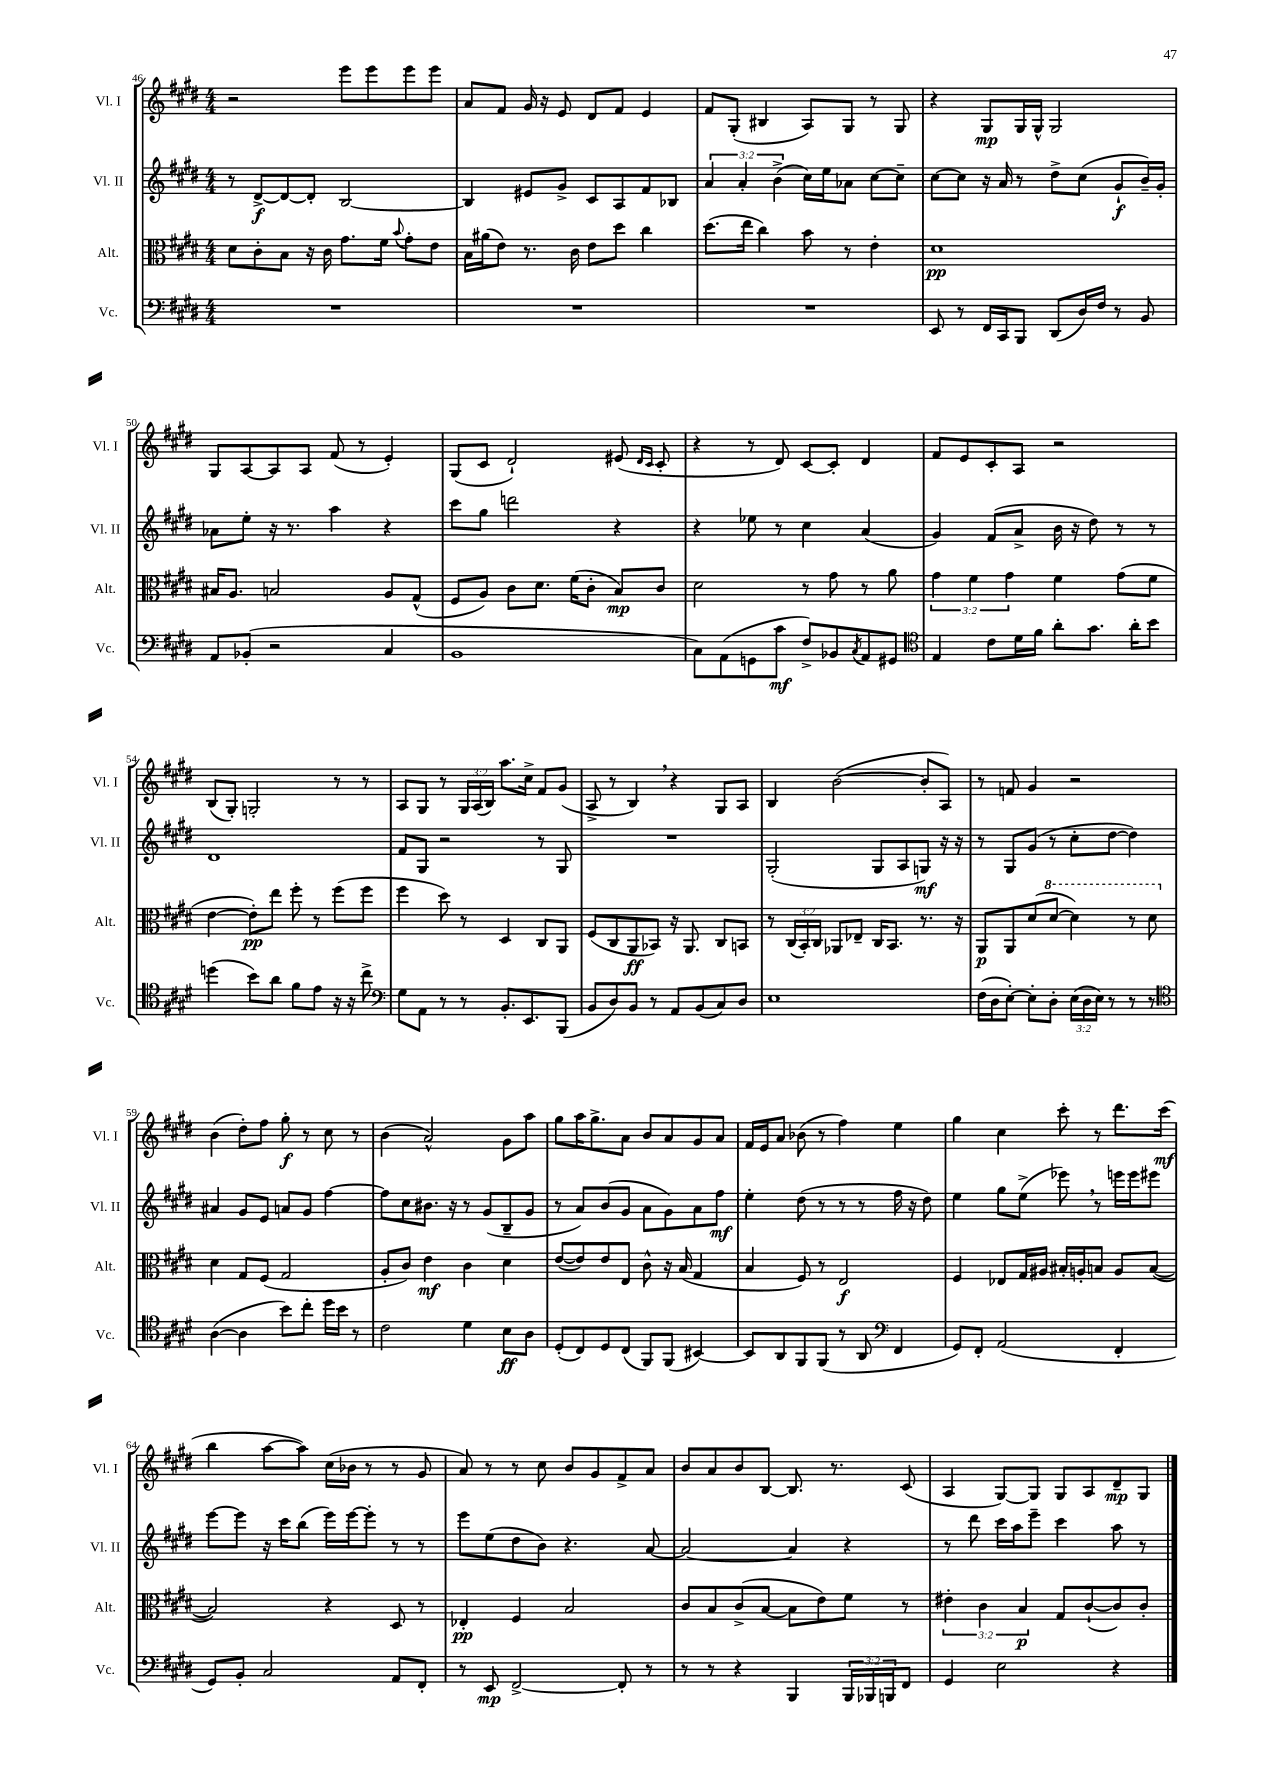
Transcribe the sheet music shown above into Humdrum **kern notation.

**kern	**kern	**kern	**kern
*staff4	*staff3	*staff2	*staff1
*clefF4	*clefC3	*clefG2	*clefG2
*k[f#c#g#d#]	*k[f#c#g#d#]	*k[f#c#g#d#]	*k[f#c#g#d#]
*M4/4	*M4/4	*M4/4	*M4/4
1r	8d#	8r	2r
.	8c#'	[8d#^	.
.	8B	8d#_	.
.	16r	8d#']	.
.	16c#	.	.
.	8.g#	[2B	8eee
.	.	.	8eee
.	16f#	.	.
.	8qqb	.	.
.	8g#'	.	8eee
.	8e	.	8eee
=	=	=	=
1r	16B	4B]	8a
.	(16a#	.	.
.	8e)	.	8f#
.	8.r	8e#	16g#
.	.	.	16r
.	.	8g#^	8e
.	16c#	.	.
.	8e	8c#	8d#
.	8dd#	8A	8f#
.	4cc#	8f#	4e
.	.	8B-	.
=	=	=	=
1r	(8.dd#	6a	8f#
.	.	.	(8G#'
.	.	6a'	.
.	16ee	.	.
.	4cc#)	.	4B#
.	.	(6b^	.
.	8b	16cc#)	8A)
.	.	16ee	.
.	8r	8a-	8G#
.	4e'	[8cc#	8r
.	.	8cc#~]	8G#
=	=	=	=
8EE	1d#	[8cc#	4r
8r	.	8cc#]	.
16FF#	.	16r	8G#
16CC#	.	16a	.
8BBB	.	8r	16G#
.	.	.	16G#^^
(8DD#	.	8dd#^	2G#
16D#)	.	(8cc#	.
16F#	.	.	.
8r	.	8g#`	.
8BB	.	16b~)	.
.	.	16g#'	.
=	=	=	=
8AA	16B#	8a-	8G#
.	8.A	.	.
(8BB-'	.	8ee'	[8A
2r	2B	16r	8A]
.	.	8.r	.
.	.	.	8A
.	.	4aa	(8f#
.	.	.	8r
4C#	8A	4r	4e')
.	(8G#^^	.	.
=	=	=	=
1BB	8F#	8ccc#	(8G#
.	8A)	8gg#	8c#
.	8c#	2ddd	2d#`)
.	8.d#	.	.
.	(16f#	.	.
.	8c#'	.	.
.	8B)	4r	(8e#
.	.	.	16qqd#
.	.	.	16qqc#
.	8c#	.	8c#'
=	=	=	=
8C#)	2d#	4r	4r
(8AA	.	.	.
8GG	.	8ee-	8r
8c#	.	8r	8d#)
8F#^)	8r	4cc#	[8c#
8BB-	8g#	.	8c#']
8qC#	.	.	.
8AA	8r	(4a	4d#
8GG#	8a	.	.
=	=	=	=
*clefC4	*	*	*
4E	6g#	4g#)	8f#
.	.	.	8e
.	6f#	.	.
8c#	.	(8f#	8c#'
.	6g#	.	.
16d#	.	8a^	8A
16f#	.	.	.
8a'	4f#	16b	2r
.	.	16r	.
8.g#	.	8dd#)	.
.	(8g#	8r	.
16a'	.	.	.
8b	8f#	8r	.
=	=	=	=
(4dd	[4e	1d#	(8B
.	.	.	8G#')
8b)	8e'])	.	2G'
8a	8ee	.	.
8f#	8ff#'	.	.
8e	8r	.	.
16r	(8ff#	.	8r
16r	.	.	.
8cc#^	8ff#	.	8r
=	=	=	=
*clefF4	*	*	*
8G#	4ff#	8f#	8A
8AA	.	8G#	8G#
8r	8dd#)	2r	8r
8r	8r	.	24G#
.	.	.	(24A
.	.	.	24B)
8.BB'	4D#	.	8.aa
8.EE	.	.	16cc#^
.	8C#	8r	8f#
(8BBB	8AA	8G#	(8g#
=	=	=	=
8BB	(8F#	1r	8A^
8D#)	8C#	.	8r
8BB	8AA	.	4B)
8r	8BB-)	.	.
8AA	16r	.	4r
.	8.AA	.	.
(8BB	.	.	.
8C#)	8C#	.	8G#
8D#	8BB	.	8A
=	=	=	=
1E	8r	(2G#'	4B
.	(24C#	.	.
.	24BB')	.	.
.	24C#	.	.
.	8AA-	.	([2b
.	8E-~	.	.
.	16C#	8G#	.
.	8.BB	.	.
.	.	8A	.
.	8.r	8G)	8b']
.	.	16r	8A)
.	16r	16r	.
=	=	=	=
(16F#	8AA	8r	8r
16D#	.	.	.
[8E')	8AA	8G#	8f
8E']	(8d#	(8g#	4g#
8D#'	[8dd#	8r	.
(24E	4dd#])	8cc#'	2r
24D#	.	.	.
24E)	.	.	.
8r	.	[8dd#	.
8r	8r	4dd#])	.
8r	8dd#	.	.
=	=	=	=
*clefC4	*	*	*
([4A	4d#	4a#	(4b
4A]	8G#	8g#	8dd#')
.	(8F#	8e	8ff#
8b)	2G#	8a	8gg#'
8cc#'	.	8g#	8r
16dd#	.	[4ff#	8cc#
16b	.	.	.
8r	.	.	8r
=	=	=	=
2c#	8A'	8ff#]	(4b
.	8c#)	8cc#	.
.	4e	8.b#	2a^^)
.	.	16r	.
4d#	4c#	8r	.
.	.	(8g#	.
8B	4d#	8B~	8g#
8A	.	8g#	8aa
=	=	=	=
(8D#'	([8e	8r	8gg#
8C#)	8e])	8a)	16aa
.	.	.	8.gg#^
8D#	8e	(8b	.
(8C#	8E	8g#	8a
8FF#)	8c#^^	8a	8b
(8FF#	16r	8g#)	8a
.	(16B	.	.
[4BB#)	4G#	8a	8g#
.	.	8ff#	8a
=	=	=	=
8BB#]	4B	4ee'	16f#
.	.	.	16e
8AA	.	.	8a
8FF#	8F#)	(8dd#	(8b-
(8FF#	8r	8r	8r
8r	2E	8r	4ff#)
8AA	.	8r	.
*clefF4	*	*	*
4FF#	.	16ff#	4ee
.	.	16r	.
.	.	8dd#)	.
=	=	=	=
8GG#)	4F#	4ee	4gg#
8FF#'	.	.	.
(2AA	8E-	8gg#	4cc#
.	16G#	(8ee^	.
.	16A#	.	.
.	16B#'	8eee-)	8ccc#'
.	16A'	.	.
.	8B	8r	8r
4FF#'	8A	16eee	8.ddd#
.	.	16eee	.
.	([8B	8eee#	.
.	.	.	(16ccc#
=	=	=	=
8GG#)	2B])	[8eee	4bb
8BB'	.	8eee]	.
2C#	.	16r	[8aa
.	.	16ccc#	.
.	.	(8bb	8aa])
.	4r	16eee)	(16cc#
.	.	[16eee	16b-
.	.	8eee']	8r
8AA	8D#	8r	8r
8FF#'	8r	8r	8g#
=	=	=	=
8r	4E-'	8eee	8a)
8EE	.	(8ee	8r
[2FF#^	4F#	8dd#	8r
.	.	8b)	8cc#
.	2B	4.r	8b
.	.	.	8g#
8FF#']	.	.	8f#^
8r	.	[8a	8a
=	=	=	=
8r	8c#	2a_	8b
8r	8B	.	8a
4r	(8c#^	.	8b
.	[8B	.	[8B
4BBB	8B]	4a]	8.B]
.	8e)	.	.
.	.	.	8.r
24BBB	8f#	4r	.
24BBB-	.	.	.
24BBB	.	.	.
8FF#	8r	.	(8c#
=	=	=	=
4GG#	6e#'	8r	4A
.	.	8ddd#	.
.	6c#	.	.
2E	.	16ccc#	[8G#)
.	.	16aa	.
.	6B	.	.
.	.	8eee~	8G#]
.	8G#	4ccc#	8G#
.	([8c#`	.	8A
4r	8c#])	8aa	8d#~
.	8c#'	8r	8G#
==	==	==	==
*-	*-	*-	*-
